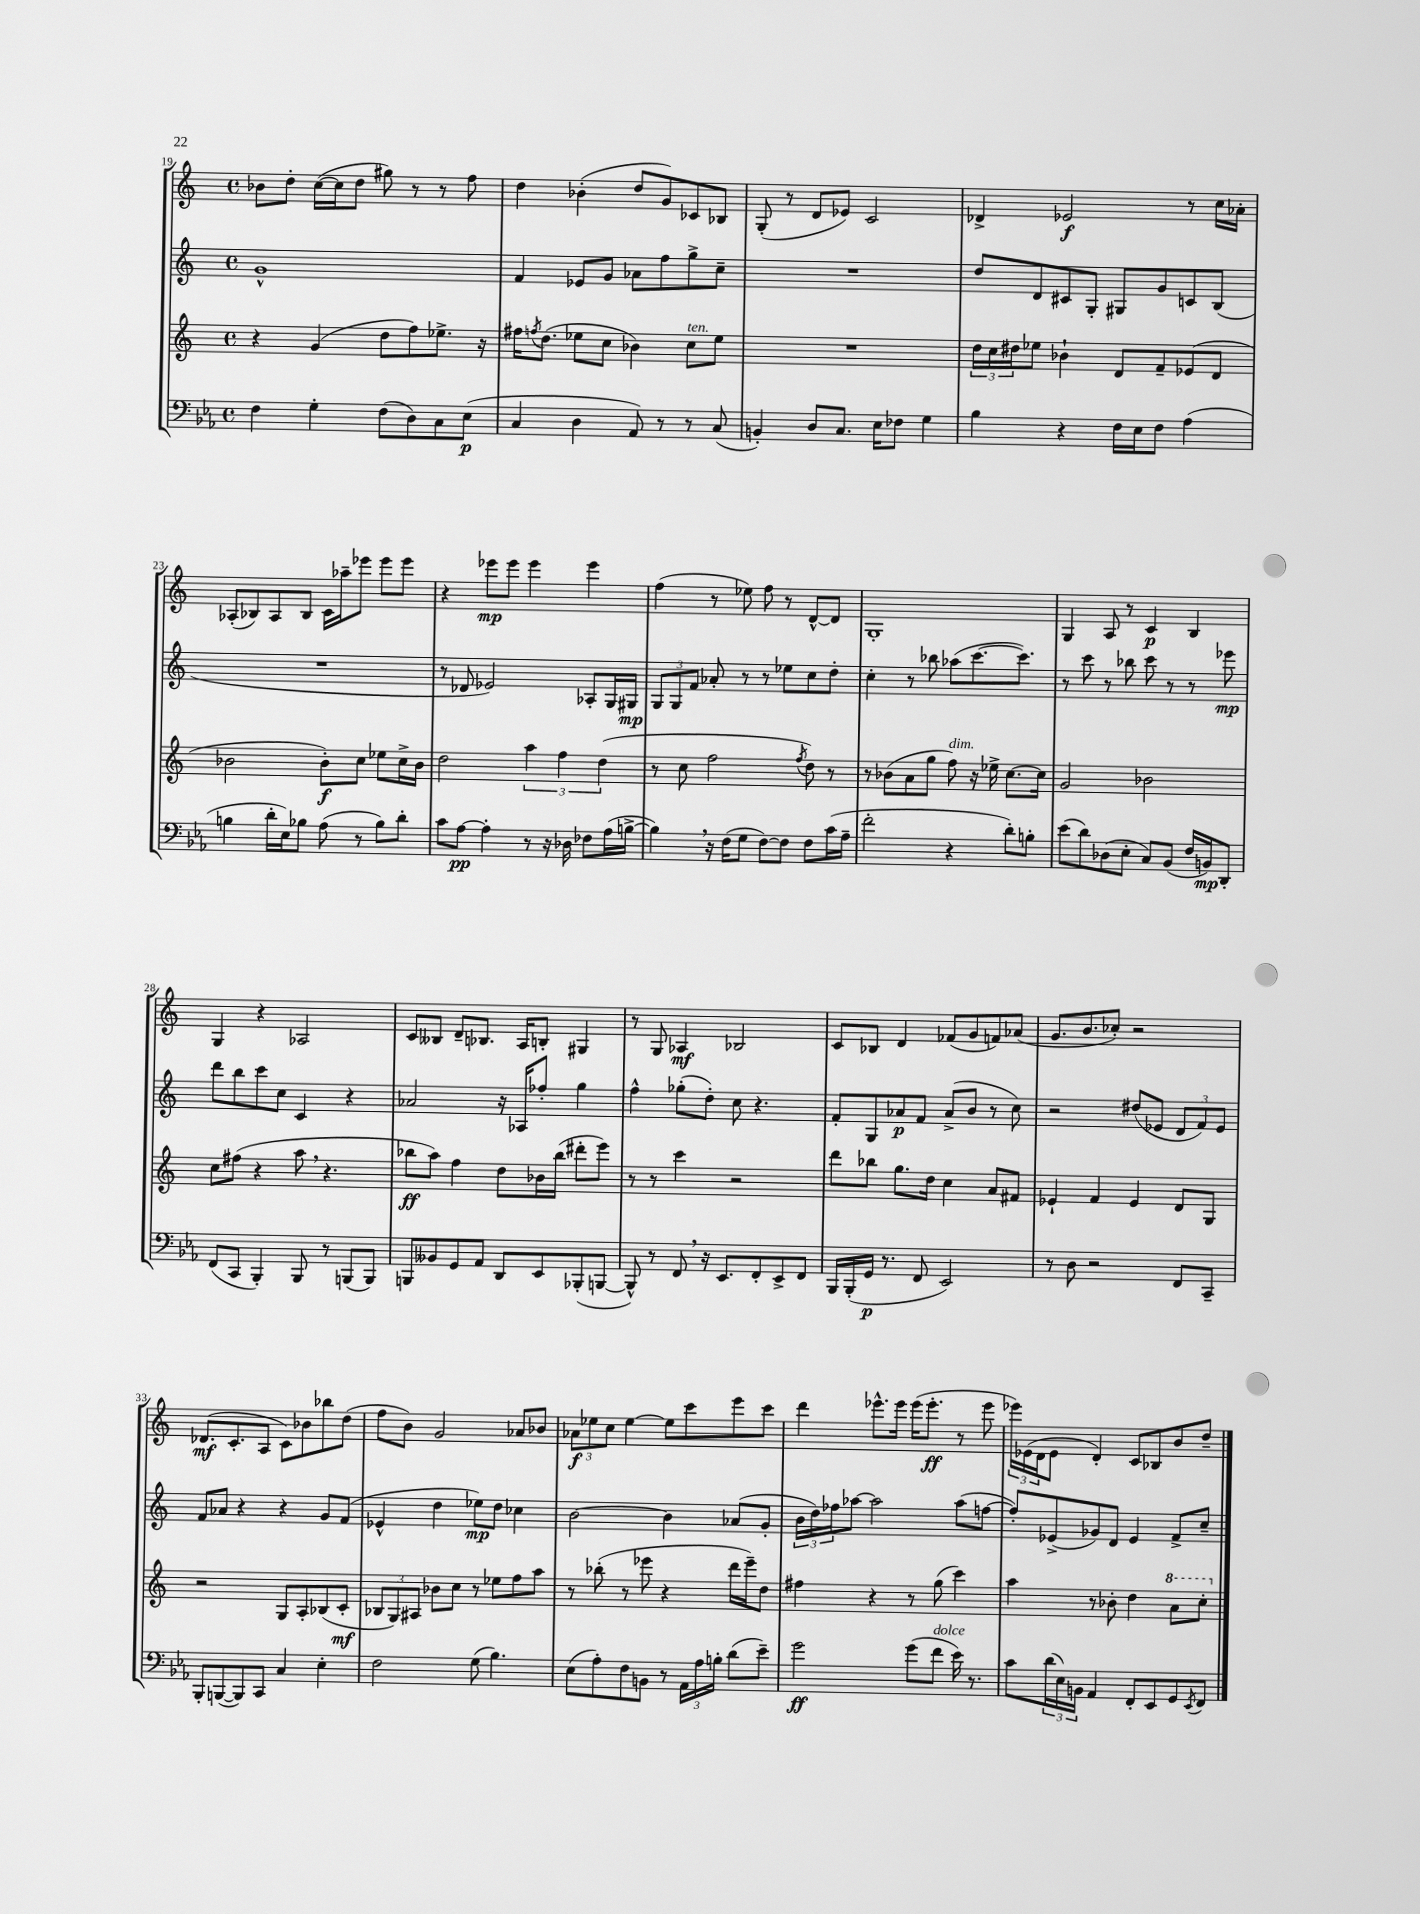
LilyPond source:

<<
\new StaffGroup <<
\new Staff = "s0" {
    \clef treble \key c \major \defaultTimeSignature \time 4/4
    bes'8 d''8-. c''16~( c''16 d''8 gis''8) r8 r8 f''8 |
    d''4 bes'4-.( d''8 g'8) ces'8 bes8 |
    g8-.( r8 d'8 ees'8) c'2 |
    des'4-> ees'2\f r8 c''16 aes'16-. |
    aes8-.( bes8) aes8 bes8 c'16 aes''16-- ees'''8 ees'''8 ees'''8 |
    r4 ees'''8\mp ees'''8 ees'''4 ees'''4 |
    f''4( r8 ees''8) f''8 r8 d'8~-^ d'8 |
    g1-. |
    g4 a8 r8 c'4\p b4 |
    g4 r4 aes2 |
    c'8 beses8 d'8-- bes8. a16 b8-. gis4 |
    r8 g8 aes4\mf bes2 |
    c'8 bes8 d'4 fes'8( g'8 f'8) aes'8( |
    g'8. b'8. ces''8-.) r2 |
    des'8.\mf( c'8.-. a8 c'8) bes'8 bes''8 d''8( |
    f''8 b'8) g'2 aes'8 bes'8 |
    \tuplet 3/2 { aes'8\f ees''8 c''8 } ees''4~ ees''8 c'''8 e'''8 c'''8 |
    d'''4 ees'''8.-^ ees'''16 ees'''16( ees'''8.-.\ff r8 ees'''8 |
    \tuplet 3/2 { ees'''16) ees'16( d'16 } ees'8 d'4-.) c'8 bes8 b'8 d''8-- \bar "|." |
}
\new Staff = "s1" {
    \clef treble \key c \major \defaultTimeSignature \time 4/4
    g'1-^ |
    f'4 ees'8 g'8 aes'8 f''8 g''8-> c''8-- |
    R1 |
    d''8 d'8 cis'8 g8-. gis8 g'8 c'8 b8( |
    R1 |
    r8 des'8 ees'2) aes8-. g16 gis16\mp |
    \tuplet 3/2 { g8 g8 f'8 } aes'8-. r8 r8 ees''8 c''8 d''8-. |
    c''4-. r8 bes''8 aes''8( c'''8.~ c'''8.) |
    r8 c'''8 r8 bes''8 c'''8 r8 r8 ees'''8\mp |
    d'''8 b''8 c'''8 c''8 c'4 r4 |
    aes'2 r16 aes16 fes''8-. g''4 |
    f''4-^ ges''8-.( d''8-.) c''8 r4. |
    f'8-. g8 aes'8\p f'8 aes'8->( b'8 r8 c''8) |
    r2 dis''8( ees'8 \tuplet 3/2 { d'8 f'8) ees'8 } |
    f'8 aes'8 r4 r4 g'8 f'8( |
    ees'4-^ d''4 ees''8\mp) d''8 ces''4 |
    b'2~ b'4 aes'8( g'8-. |
    \tuplet 3/2 { b'16 d''16) fes''16 } aes''8~ aes''2 aes''8( f''8~ |
    f''8-.) ees'8->( ges'8) d'8 ees'4 f'8-> c''8-- \bar "|." |
}
\new Staff = "s2" {
    \clef treble \key c \major \defaultTimeSignature \time 4/4
    r4 g'4( d''8 f''8) ees''8.-> r16 |
    fis''16 \acciaccatura { f''8 } d''8.( ees''8 c''8 bes'4) c''8^\markup { \italic "ten." } ees''8 |
    R1 |
    \tuplet 3/2 { d''16 c''16 dis''16 } ees''8 bes'4-! d'8 f'8-- ees'8( d'8 |
    bes'2 bes'8-.\f) c''8 ees''8 c''16-> bes'16 |
    d''2 \tuplet 3/2 { a''4 f''4 d''4( } |
    r8 c''8 f''2 \acciaccatura { f''8 } d''8) r8 |
    r8 bes'8( a'8 g''8 f''8^\markup { \italic "dim." }) r16 ees''16-> c''8.~ c''16 |
    g'2 bes'2 |
    c''8 fis''8( r4 a''8 \breathe r4. |
    bes''8\ff a''8) f''4 d''8 bes'16 bes''16( dis'''8-. e'''8) |
    r8 r8 c'''4 r2 |
    d'''8 bes''8 g''8. d''16 c''4 a'8 fis'8 |
    ees'4-! f'4 ees'4 d'8 g8 |
    r2 g8 a8-. bes8( c'8-.\mf |
    \tuplet 3/2 { bes8 g8) ais8 } bes'8 c''8 r8 ees''8 f''8 a''8 |
    r8 bes''8-.( r8 ees'''8 r4 d'''16 ees'''16--) d''8 |
    fis''4 r4 r8 g''8( c'''4) |
    a''4 r8 bes'8-. d''4 \ottava #1 a''8 c'''8-. \ottava #0 \bar "|." |
}
\new Staff = "s3" {
    \clef bass \key ees \major \defaultTimeSignature \time 4/4
    f4 g4-. f8( d8) c8 ees8\p( |
    c4 d4 aes,8) r8 r8 c8( |
    b,4-.) d8 c8. ees16 fes8 g4 |
    bes4 r4 f16 ees16 f8 aes4( |
    b4 d'16-. ees16) bes8 aes8( r8 bes8) d'8-. |
    c'8 aes8~\pp aes4-. r8 r16 des16 fes8 aes16( b16~-> |
    b4) \breathe r16 f16( g8 f8~) f8 f8 c'16( aes16-- |
    f'2-. r4 d'8-.) b8-. |
    ees'8( d'8) des8( ees8-. c8) bes,8( f16 b,16\mp) d,8-. |
    f,8( c,8 bes,,4-.) bes,,8 r8 b,,8( b,,8) |
    b,,8 beses,8 g,8 aes,8 d,8 ees,8 bes,,8-.( b,,8~ |
    b,,8-^) r8 f,8 \breathe r16 ees,8. f,8-. ees,8-> f,8 |
    bes,,16 bes,,16-.( g,16\p r8. f,8 ees,2) |
    r8 d8 r2 f,8 c,8-- |
    bes,,8-. b,,8~( b,,8) c,8 c4 ees4-. |
    f2 g8( bes4.) |
    ees8( aes8-.) f8 b,8 r8 \tuplet 3/2 { aes,16 aes16 b16-. } d'8( ees'8--) |
    g'2\ff g'8( f'8^\markup { \italic "dolce" } ees'16) r8. |
    c'8 \tuplet 3/2 { d'16( ees16) b,16 } aes,4 f,8-. ees,8 g,8 \acciaccatura { ees,8 } f,8 \bar "|." |
}
>>
>>
\layout { \context { \Score currentBarNumber = #19 } }
